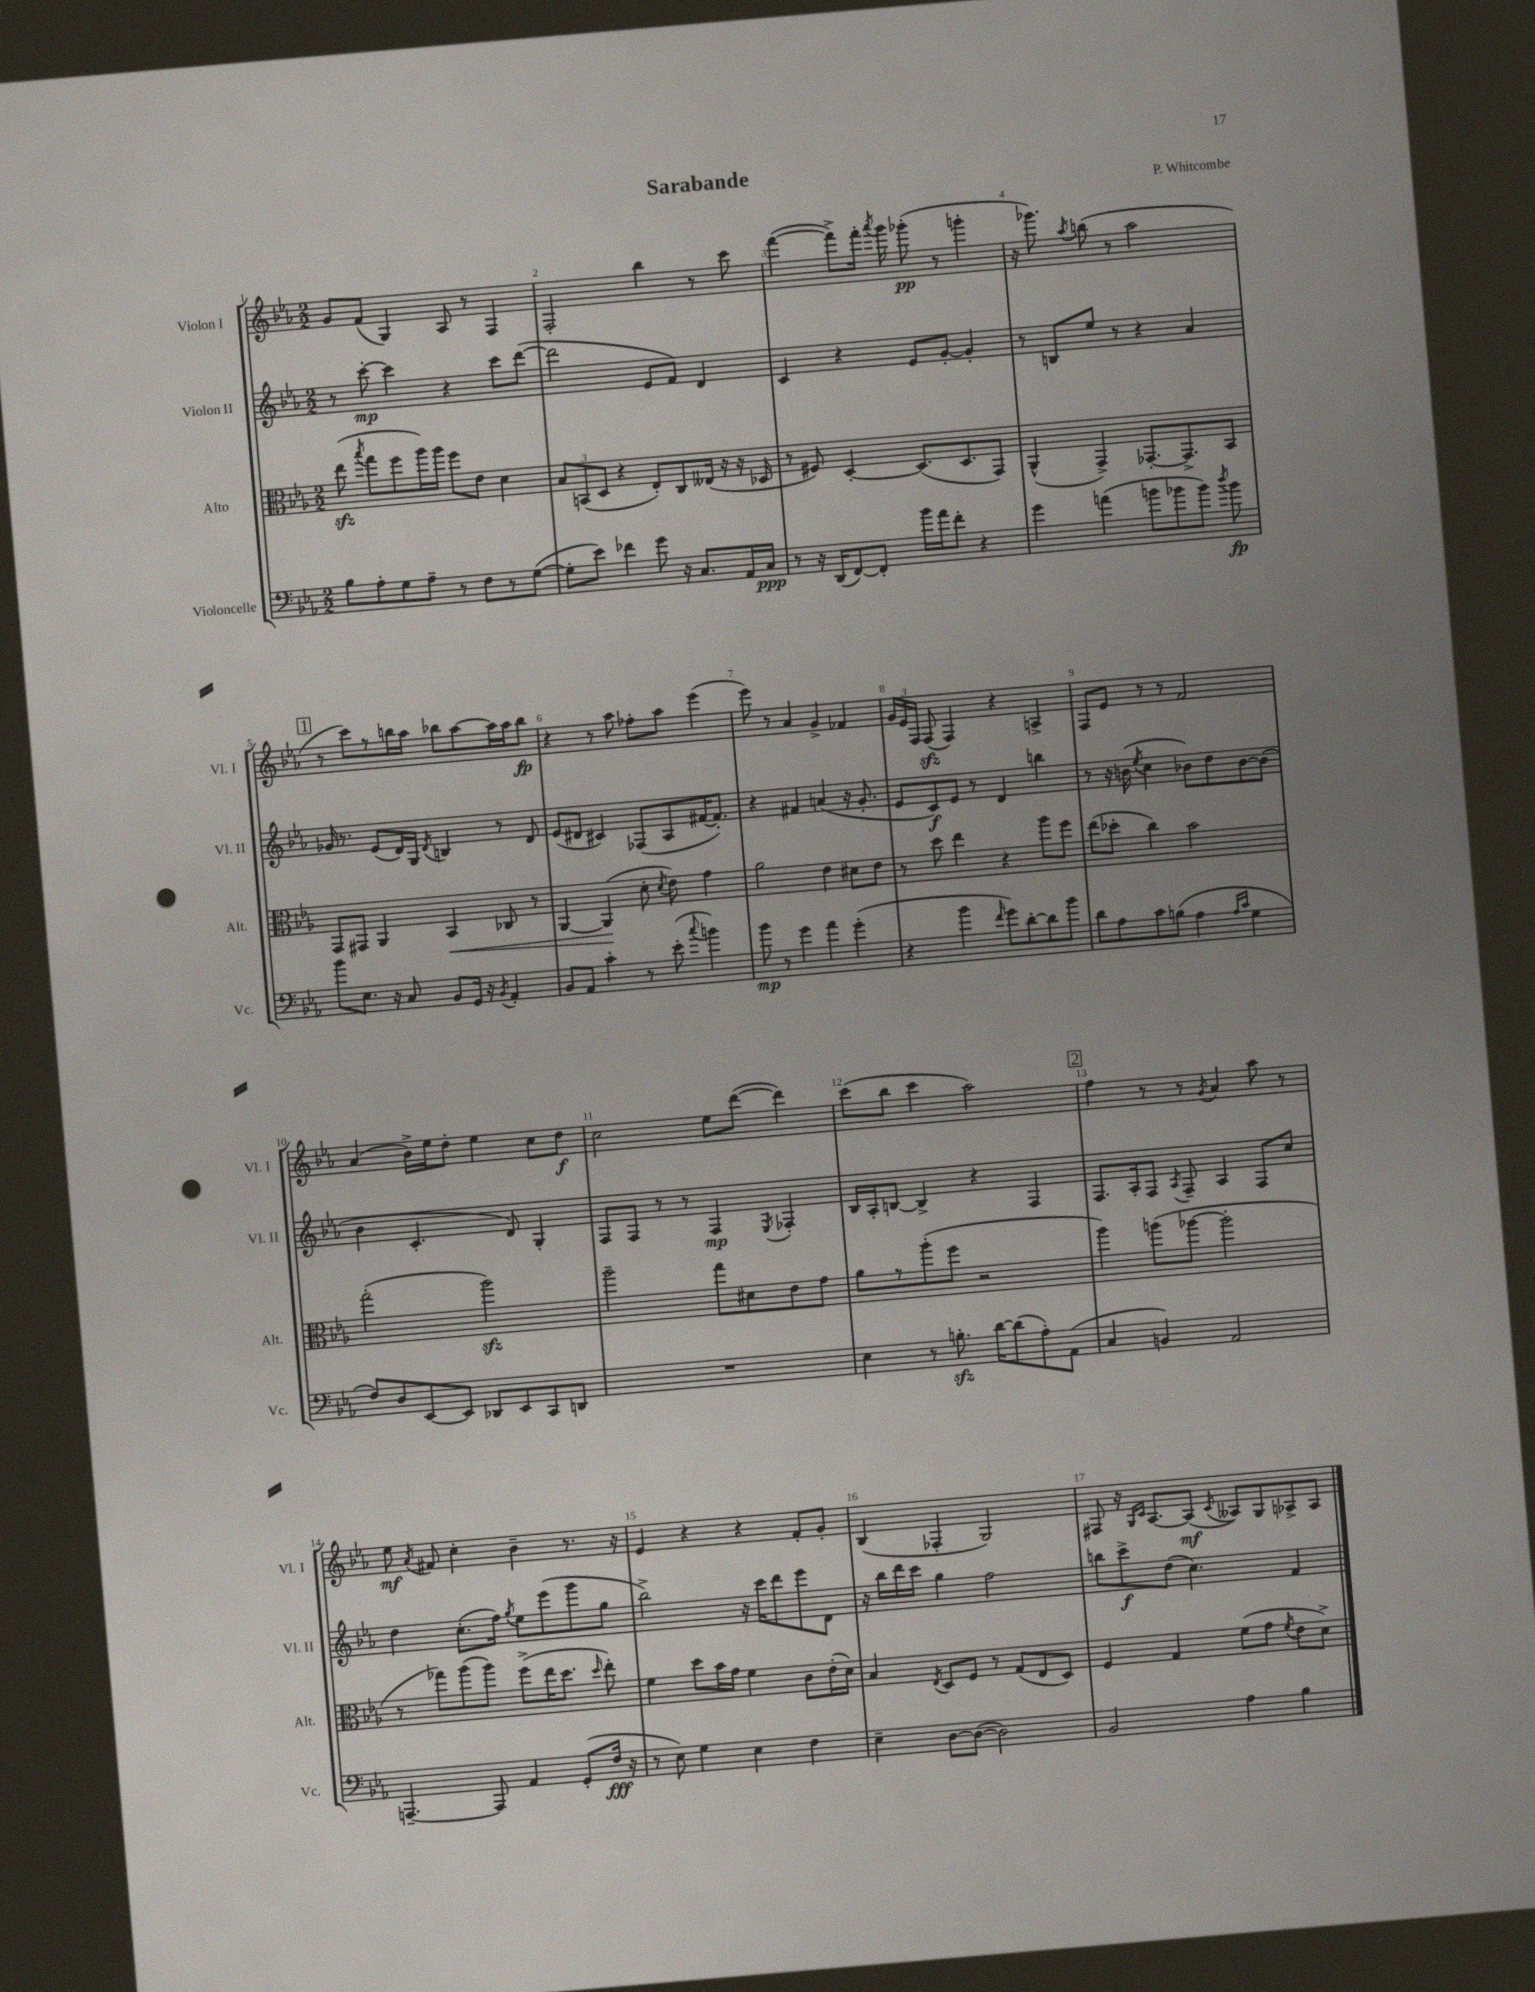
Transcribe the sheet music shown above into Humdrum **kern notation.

**kern	**kern	**kern	**kern
*staff4	*staff3	*staff2	*staff1
*clefF4	*clefC3	*clefG2	*clefG2
*k[b-e-a-]	*k[b-e-a-]	*k[b-e-a-]	*k[b-e-a-]
*M2/2	*M2/2	*M2/2	*M2/2
8B-	(8ee-	8r	8g
.	8qbb-	.	.
8A-'	8gg	[8ccc'	(8f
8G	8ff	4ccc]	4G)
8A-~	16aa-)	.	.
.	16aa-	.	.
8r	8ff	4r	8A-
8F	8e-	.	8r
8r	4d	8ccc	4F
([8G	.	([8ddd	.
=	=	=	=
8G']	12B-	2ddd]	2F'
.	(12BB	.	.
8e-)	.	.	.
.	12D	.	.
4f-	4r	.	.
8g	8E-')	8e-	4bb-
16r	8C	8f)	.
8.C	.	.	.
.	(16E--	4d	8r
.	16r	.	.
16AA-	16r	.	8ccc
16C	16D-	.	.
=	=	=	=
8r	8r	4c	([4fff
16r	8F#)	.	.
(16DD	.	.	.
[8FF)	[4D'	4r	8fff^])
8FF']	.	.	16fff'
.	.	.	8qaaa-
.	.	.	16ggg
16b-	(8.D]	8e-	(8ggg-'
16a-	.	.	.
8f'	.	[8g'	8r
.	8.D	.	.
4r	.	4g']	4ggg'
.	8GG)	.	.
=	=	=	=
4g	(4AA-^^	8r	16r
.	.	.	8.ggg-)
.	.	8B	.
.	.	.	8qaa-
(4a	4GG^)	8ee-	(8bb
.	.	8r	8r
8b	[8.GG-'	4r	2aa-
8b-	.	.	.
.	8.GG-^]	.	.
8b-)	.	4a-	.
8qdd	.	.	.
8b-	8BB-	.	.
=	=	=	=
8b-	8GG	16g-	8r
.	.	8.r	.
8.E-	8GG#	.	8ccc)
.	4AA-	(8e-	8r
16r	.	.	.
8C	.	16d)	16bb
.	.	16G	16aa-
.	.	8qd	.
8BB-	4BB-	4B	8bb-
16GG	.	.	[8aa-
16r	.	.	.
8qBB-	.	.	.
4AA-'	8C-	8r	16aa-]
.	.	.	16aa-
.	8r	8d	8bb-
=	=	=	=
8BB-	[4AA-	(8e-	4r
8AA-	.	8d#	.
4c'	(4AA-]	4c#)	8r
.	.	.	8aa-
8r	8d'	(8F-	8ff-'
.	8qd	.	.
(8e-'	8e-)	8A-	8aa-
8qqcc	.	.	.
4b)	4g	[16f#	(4eee-
.	.	8.f#'])	.
=	=	=	=
8b-	2a-	4r	8eee-)
8r	.	.	8r
4g	.	4f#	4a-
4a-	4e-	(4a	4g^
(4g'	8d#	16r	4f-
.	.	8.g'	.
.	8e-	.	.
=	=	=	=
4r	8r	8e-	24g
.	.	.	24e-
.	.	.	24F
.	8dd	8c)	(8F
4b-	4ee-	8e-	4F)
.	.	8r	.
16qqf	.	.	.
8g)	4r	4d	4r
[8d'	.	.	.
8d]	8aa-	4bb	4A^
8b-	8ff	.	.
=	=	=	=
8d	(8ee-	8r	8F
8A-	8dd-'	16r	8e-
.	.	(16b	.
.	.	8qee-	.
8c	4cc)	4cc	8r
(8B	.	.	8r
4A-	2b-	8b-)	2f
.	.	8dd	.
16qqA-	.	.	.
16qqc	.	.	.
4G	.	[8b-	.
.	.	(8b-]	.
=	=	=	=
8F)	(2gg'	4b-	(4a-
8D	.	.	.
[8EE-	.	4.c'	16b-^)
.	.	.	16ee-
8EE-]	.	.	8dd'
8DD-	2aa-)	.	4ee-
8EE-	.	8d)	.
8CC	.	4G'	8cc
8DD	.	.	8dd
=	=	=	=
1r	2aa-~	8F	2cc
.	.	8F	.
.	.	8r	.
.	.	8r	.
.	8gg	4F	8ee-
.	8d#	.	([8ddd
.	.	8qE-	.
.	8e-	4F-'	4ddd])
.	8g	.	.
=	=	=	=
4E-	8a-	16B-	(8ccc
.	.	16A-'	.
.	8r	[8B	8bb-
8r	(8aa-'	4B^]	4ccc
8.B'	8ff	.	.
.	2r	4r	2aa-)
[16d	.	.	.
(8d]	.	.	.
8A-')	.	4F	.
(8AA-	.	.	.
=	=	=	=
4C	4aa-)	8.F	4ff
.	.	16A-'	.
4BB)	(8aa	8F	8r
.	.	8qA-	.
.	[8aa-	8F~	8r
.	.	.	8qg
2AA-	2aa-']	4A-	4a-
.	.	8F	8aa-
.	.	8cc	8r
=	=	=	=
[4.AAA~	8r	4dd	8ee-
.	.	.	8qa-
.	8gg-)	.	8f#
.	(8aa-	(8.cc'	4cc'
8AAA]	8aa-)	.	.
.	.	16ff)	.
.	.	8qgg	.
4AA-	(8ff^	8ee-	4b-~
.	16ee-	(8eee-	.
.	8.dd	.	.
(8GG'	.	8ggg	8.r
.	16qqdd	.	.
16F	8ee-')	8gg	.
16r	.	.	16r
=	=	=	=
8r	4f	2bb-^)	4e-
8E-)	.	.	.
4G	8dd	.	4r
.	16b-	.	.
.	16g	.	.
4E-	4f	16r	4r
.	.	16ccc	.
.	.	8ddd	.
4F	8c	8eee-	8f'
.	(16e-'	8d	8g'
.	16d)	.	.
=	=	=	=
4E-~	4B-	16r	(4B-
.	.	16bb-	.
.	.	16ddd	.
.	.	16ccc	.
.	8qE-	.	.
[8D	8D	4gg	4F-'
(8D_	8F	.	.
2D])	8r	2ff	2G)
.	(8G	.	.
.	8E-	.	.
.	8D)	.	.
=	=	=	=
2BB-	4F	8bb	8F#
.	.	8ccc^	16r
.	.	.	16qqG
.	.	.	16qqc
.	.	.	[8.A-
.	4G	(8dd	.
.	.	4.cc)	(8A-]
.	.	.	8qc
4A-	(8f	.	8A--)
.	8g	.	8G
.	8qf	.	.
4B-	8e-	4f	8A-^
.	8d^)	.	8A-
==	==	==	==
*-	*-	*-	*-
